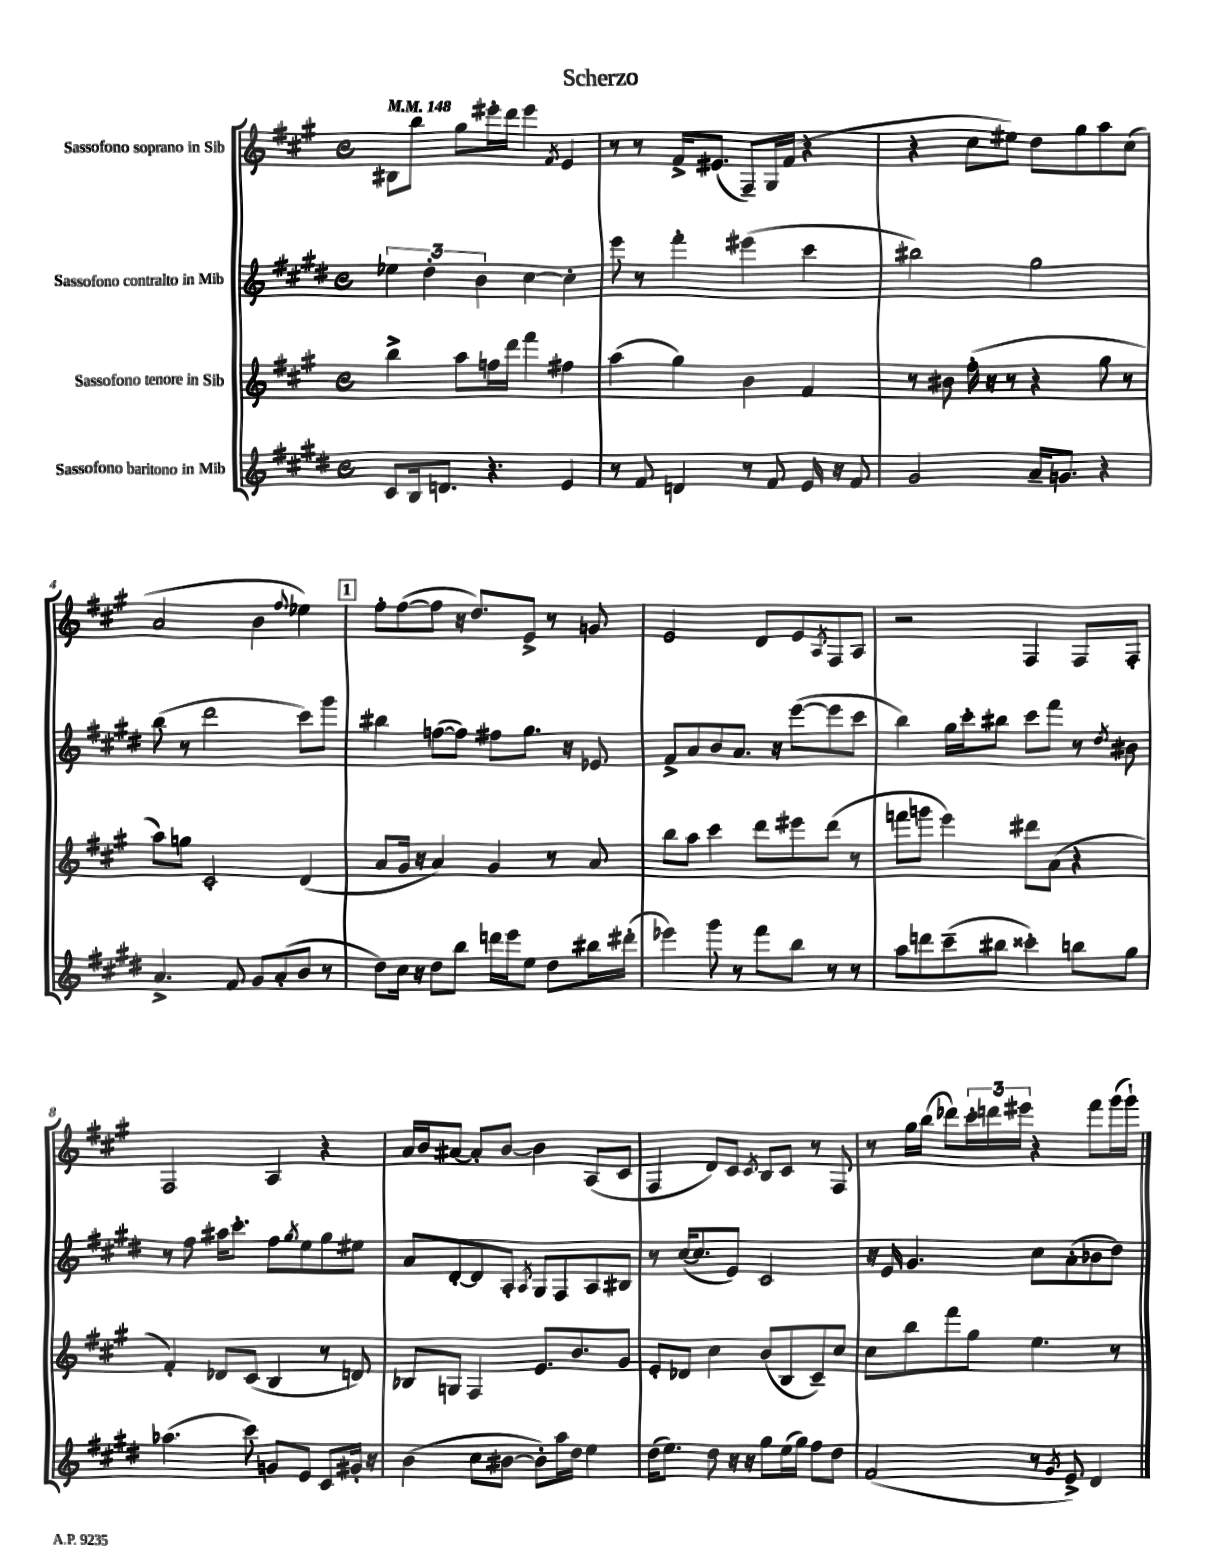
\header { title = "Scherzo" }
<<
\new StaffGroup <<
\new Staff = "s0" \with { instrumentName = "Sassofono soprano in Sib" } {
    \clef treble \key a \major \defaultTimeSignature \time 4/4 \tempo 4 = 148
    bis8 b''8 gis''8 eis'''16-. d'''16 eis'''4 \acciaccatura { fis'8 } e'4 |
    r8 r8 fis'16-> eis'8.( fis8--) gis16 fis'16( r4 |
    r4 cis''8 eis''8) d''8 gis''8 a''8 cis''8( |
    a'2 b'4 \appoggiatura { fis''8 } ees''4) |
    \mark \markup { \box "1" } fis''8-. fis''8~( fis''8 r16 d''8.) e'8-> r8 g'8 |
    e'2 d'8 e'8 \acciaccatura { a8 } fis8 a8 |
    r2 fis4 fis8 fis8-. |
    fis2 a4 r4 |
    a'16 b'16 ais'8~ ais'8-. b'8~ b'4 a8( cis'8 |
    fis4 d'8) cis'8 \acciaccatura { cis'8 } b8 cis'8 r8 fis8 |
    r8 gis''16 b''16( des'''8) \tuplet 3/2 { cis'''16-. d'''16 eis'''16 } r4 fis'''8 gis'''16( gis'''16-!) \bar "|." |
}
\new Staff = "s1" \with { instrumentName = "Sassofono contralto in Mib" } {
    \clef treble \key e \major \defaultTimeSignature \time 4/4
    \tuplet 3/2 { ees''4 dis''4-. b'4 } cis''4~ cis''4-. |
    e'''8 r8 fis'''4-. eis'''4( cis'''4 |
    bis''2) gis''2 |
    b''8( r8 dis'''2 cis'''8) gis'''8 |
    \mark \markup { \box "1" } bis''4 f''8~( f''8) fis''8 gis''8. r16 ees'8 |
    fis'8-> a'8 b'8 a'8. r16 e'''8~( e'''8 cis'''8 |
    b''4) gis''16 cis'''16-. bis''8 cis'''8 fis'''8 r8 \acciaccatura { dis''8 } bis'8 |
    r8 fis''8 ais''16 cis'''8.-. fis''8 \acciaccatura { gis''8 } e''8 gis''8 eis''8 |
    a'8 dis'8~-. dis'8 a8-. \acciaccatura { a8 } gis8 fis8 a8 bis8 |
    r8 cis''16~( cis''8. e'8) cis'2 |
    r16 e'16 gis'4. cis''8 a'8-.( bes'8 dis''8) \bar "|." |
}
\new Staff = "s2" \with { instrumentName = "Sassofono tenore in Sib" } {
    \clef treble \key a \major \defaultTimeSignature \time 4/4
    b''4-> a''8 f''16 d'''16 fis'''4 fis''4 |
    a''4( gis''4) b'4 fis'4 |
    r8 bis'8 fis''16-.( r16 r8 r4 gis''8 r8 |
    a''8) g''8 cis'2-. d'4( |
    \mark \markup { \box "1" } a'8 gis'16 r16 a'4) gis'4 r8 a'8 |
    b''8 a''8 cis'''4 d'''8 eis'''8 d'''8( r8 |
    f'''8 g'''8 e'''4) dis'''8 a'8( r4 |
    fis'4-.) des'8 cis'8( b4 r8 d'8) |
    bes8 g8 fis4 e'8. b'8. gis'8 |
    e'8-. des'8 cis''4 b'8( b8 cis'8--) cis''8 |
    cis''8 b''8 fis'''8 gis''8 e''4. r8 \bar "|." |
}
\new Staff = "s3" \with { instrumentName = "Sassofono baritono in Mib" } {
    \clef treble \key e \major \defaultTimeSignature \time 4/4
    cis'8 b16 d'8. r4. e'4 |
    r8 fis'8 d'4 r8 fis'8 e'16 r16 fis'8 |
    gis'2 a'16-- g'8. r4 |
    a'4.-> fis'8 gis'8 a'8-.( b'8 r8 |
    \mark \markup { \box "1" } dis''8) cis''16 r16 dis''8 b''8 d'''16 e'''16 e''8 dis''8 bis''16 dis'''16-.( |
    ees'''4) gis'''8 r8 fis'''8 b''8 r8 r8 |
    a''8 d'''8 cis'''8--( bis''8 cisis'''4-.) b''8 gis''8 |
    aes''4.( cis'''8) g'8 e'8 cis'8 gis'16-. r16 |
    b'4( cis''8 bis'8~ bis'8-.) a''16 dis''16 e''4 |
    dis''16( e''8.) dis''8 r16 r16 gis''8 e''16( gis''16) fis''8 dis''8 |
    fis'2( r8 \acciaccatura { gis'8 } e'8->) dis'4 \bar "|." |
}
>>
>>
